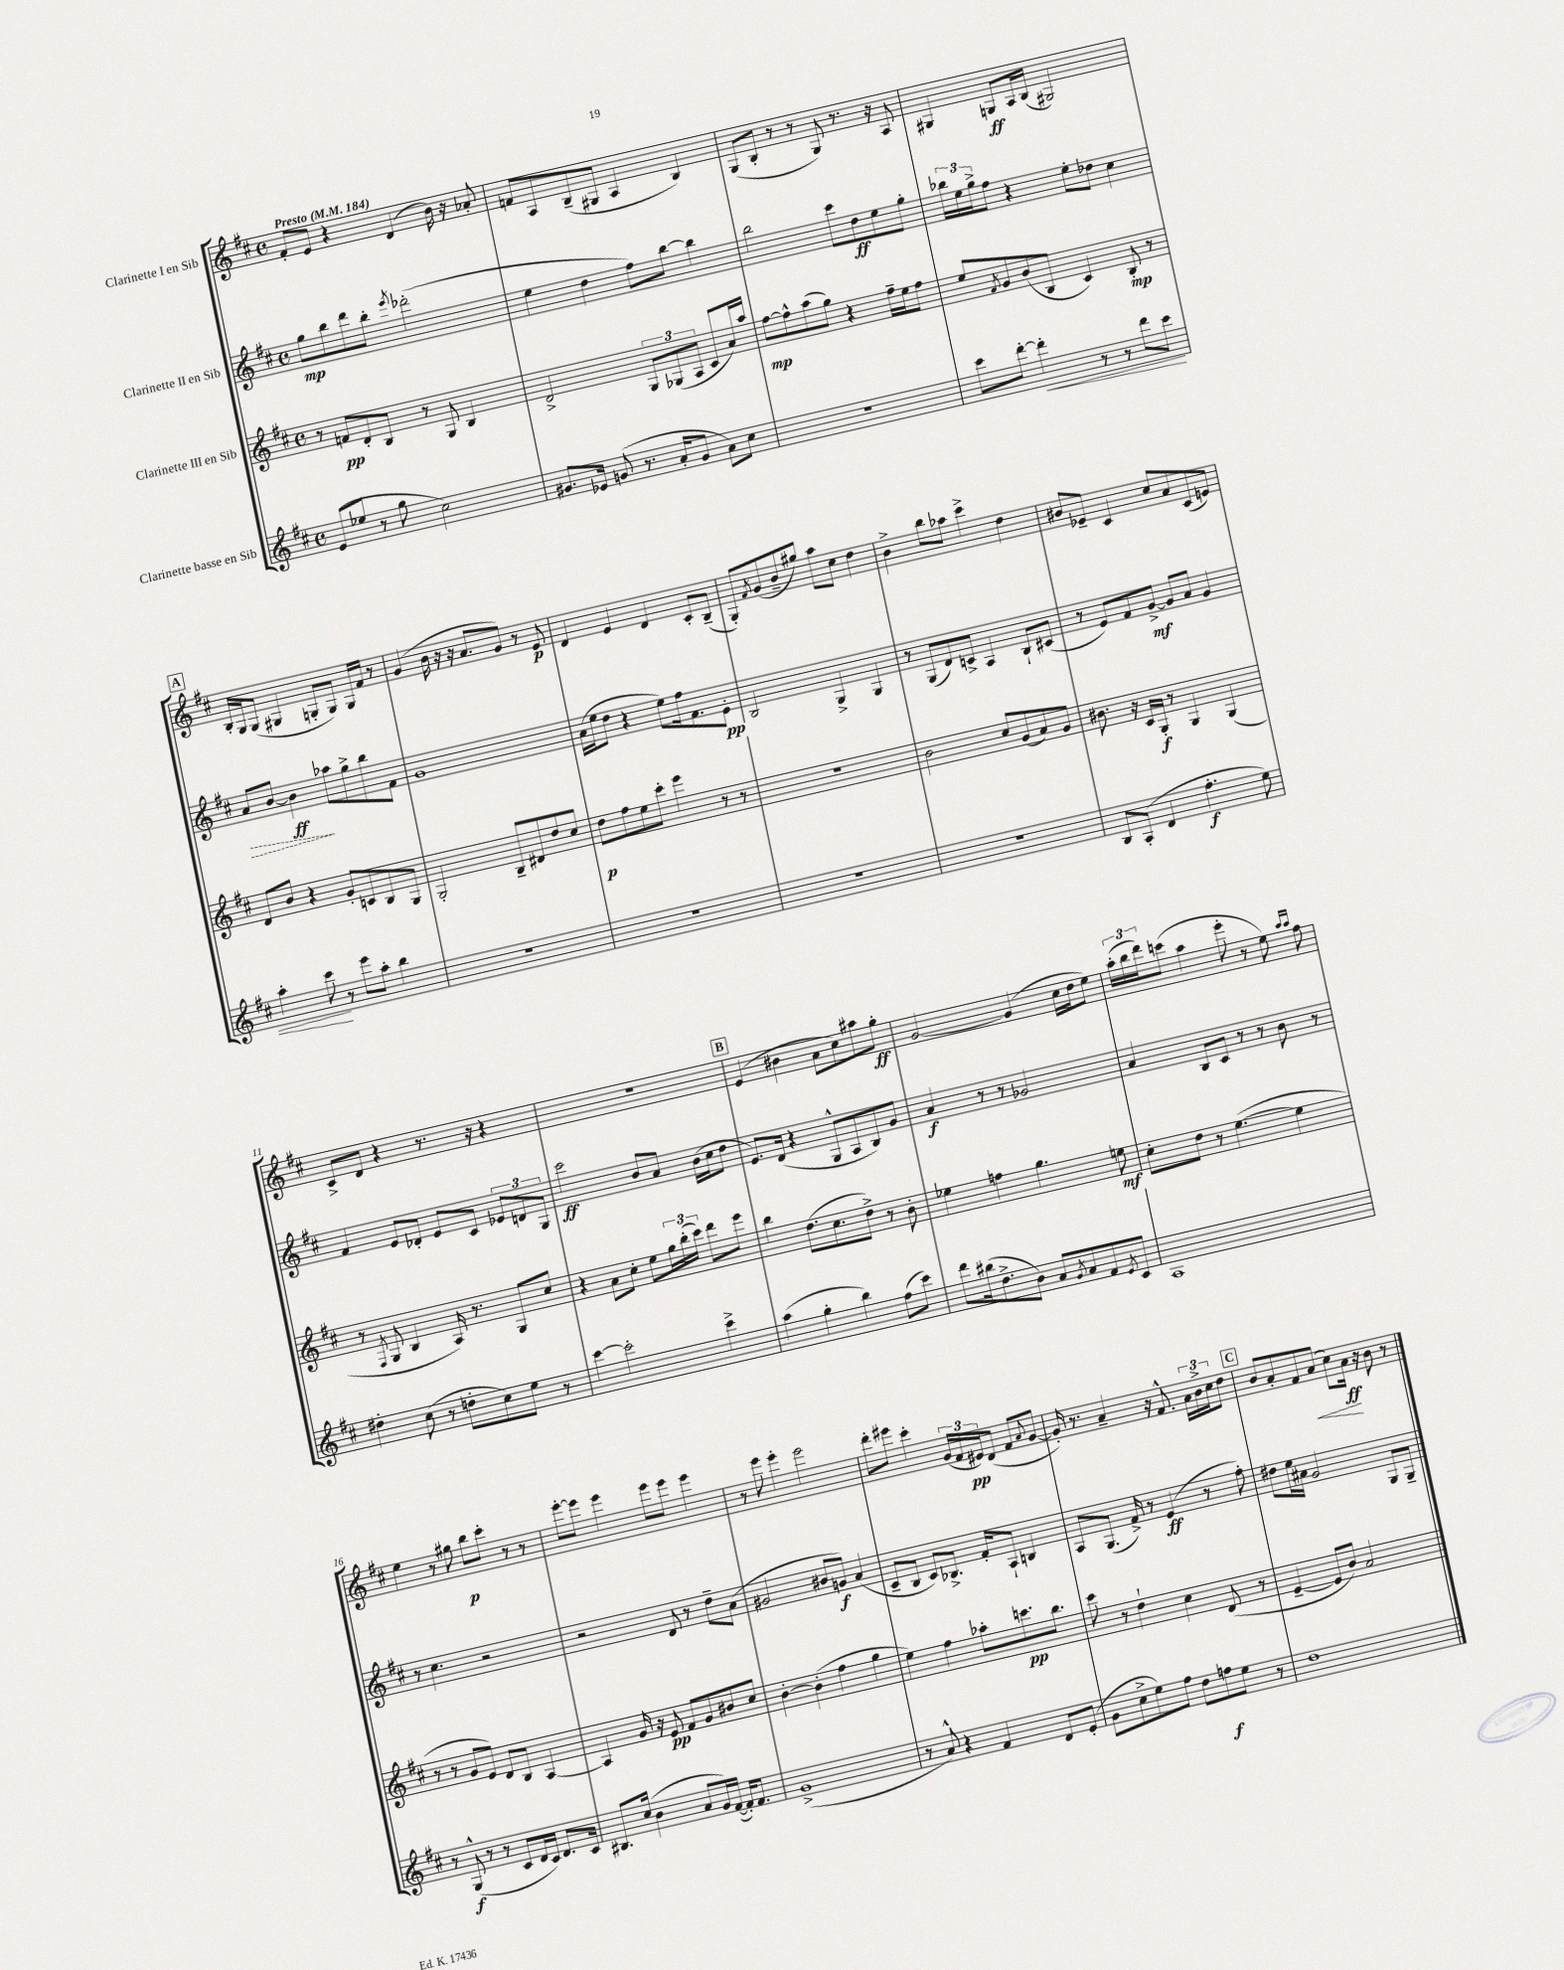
<<
\new StaffGroup <<
\new Staff = "s0" \with { instrumentName = "Clarinette I en Sib" } {
    \clef treble \key d \major \defaultTimeSignature \time 4/4 \tempo "Presto" 4 = 184
    fis'8-. e'8 r4 d'4( b'16) r16 aes'8-. |
    f'8 a8 b8--( gis8 a4 b4) |
    g8( b8-. r8 r8 g8) r8. r16 a8 |
    gis4 g8\ff a16 b16( gis2) |
    \mark \markup { \box "A" } b16-. g16 g8( gis4 g8-. g8) g16 fis'16 r8 |
    g'4( b'16 r16 r16 a'8. g'8) r8 e'8\p |
    d'4 e'4 d'4 cis'8-. b8--( |
    g8-.) \acciaccatura { fis'8 } g'8( b'8-- gis''8) a''8 cis''8 d''4 |
    b'4-> b''8 aes''8 cis'''4-> d''4 |
    bis'8 ees'8-- cis'4 cis''8 a'8 cis'8( e'8) |
    cis'8-> d'8 r4 r8. r16 r4 |
    R1 |
    \mark \markup { \box "B" } e'4( bis'4 a'8 cis''8) ais''8 g''8-.\ff |
    g'2~ g'4( cis''16 d''16 e''8) |
    \tuplet 3/2 { a''16-.( b''16 d'''16) } c'''8( a''4 e'''8-. r8 e''8) \grace { a''16 a''16 } fis''8 |
    e''4 r8 gis''8 b''8\p cis'''8-. r8 r8 |
    e'''8~-. e'''8 e'''4 e'''8 e'''8 e'''4 |
    r8 e'''8 e'''4-. e'''2 |
    d'''8-. eis'''8 cis'''4-. \tuplet 3/2 { g'16( fis'16 eis'16\pp) } d'8( fis'8 \appoggiatura { a'8 } g'8~ |
    g'16-.) r8. a'4-- r16 fis'8.-^ \tuplet 3/2 { a'16 b'16-> cis''16 } d''8 |
    \mark \markup { \box "C" } b'8 a'8-. fis'8 a'8\<( cis''8) a'16\ff\! r16 b'8 r8 \bar "|." |
}
\new Staff = "s1" \with { instrumentName = "Clarinette II en Sib" } {
    \clef treble \key d \major \defaultTimeSignature \time 4/4
    g''8\mp b''8 d'''8 b''8-. \acciaccatura { e'''8 } des'''2-.( |
    e''4 d''4 fis''8) b''8~ b''4 |
    b''2 cis'''8 d''8\ff e''8 g''8-. |
    \tuplet 3/2 { bes''16 e''16 g''16-> } fis''8 r4 e''8-. des''8 cis''4 |
    \mark \markup { \box "A" } \once \override Hairpin.style = #'dashed-line a'8\> b'8~ b'4\ff\! aes''8 g''8-> b''8 fis'8 |
    g'1 |
    a'16( e''16 d''8 r4 e''8) fis''16 fis'8. e'8-.\pp |
    b2 g4-> g4 |
    r8 g8( d'8) c'8-> a4 b8-! cis'8( |
    r8 e'8) fis'8 g'8~->\mf g'8 a'8 g'4 |
    fis'4 e'8 des'8-. e'8 cis'8 \tuplet 3/2 { ees'8 d'8 g8 } |
    cis'''2\ff b'8 a'8 b'16( cis''16 d''8 |
    \mark \markup { \box "B" } e'8.) d'16( r4 g8-^ a8 b8) g'8 |
    a'4\f r8 r8 ges'2 |
    a'4 b8 cis'8 r8 r8 b'8 r8 |
    r8 cis''4. r2 |
    r2 d'8 r8 d''8-- a'8( |
    gis'2 bis'8 g'8\f) a'4( |
    cis'8-- b8 cis'8) bes8.-> fis'16-. a8-! b4 |
    a8 g8.( fis'16->) r8 e'4\ff( r8 fis''8-.) |
    \mark \markup { \box "C" } dis''8 e''16 ais'16 g'2 g8 g8-- \bar "|." |
}
\new Staff = "s2" \with { instrumentName = "Clarinette III en Sib" } {
    \clef treble \key d \major \defaultTimeSignature \time 4/4
    r8 f'8\pp d'8-. b8 r8 g8 b4 |
    d'2-> \tuplet 3/2 { g8 ges8( a8 } cis'8 a'16) a''16 |
    fis''8~\mp fis''8-^ a''8( g''8) r4 fis''16-- e''16 fis''8 |
    e''8 \acciaccatura { fis'8 } g'8 b'8( b8 cis'4) b8-.\mp r8 |
    \mark \markup { \box "A" } d'8 b'8 r4 g'8-. c'8 b8 g8 |
    g2-. b8-- dis'8 d''8 cis''8 |
    d''8\p fis''8 e''8 cis'''8-. e'''4 r8 r8 |
    R1 |
    b'2 cis''8 g'8( a'8) g'8 |
    bis'8. r16 cis'16 g16-.\f r8 g4 g4( |
    r8 \acciaccatura { fis8 } g8 b4 a16) r8. g8 cis''8 |
    r4 a'8 cis''8-. e''8 \tuplet 3/2 { g''16 b''16-.( cis'''16) } d'''8 e'''8 |
    \mark \markup { \box "B" } b''4 d''8.( cis''8. d''8->) r8 b'8-. |
    ees''4 f''4 g''4. e''8\mf |
    cis''8-. d''8 r8 e''4.~( e''4 |
    r8 r8 g'8 e'8) d'8 b8 a4~ |
    a4 g'16 r16 e'8\pp fis'8 g'8 bis'8 cis''8 |
    b'4~-. b'4-.( fis''4 g''4 |
    e''4) fis''4 aes''8-. c'''8.\pp b''8. |
    cis'''8 r8 d''4-! cis''4 d'8( r8 |
    \mark \markup { \box "C" } e'4~-- e'8 b'8) a'2 \bar "|." |
}
\new Staff = "s3" \with { instrumentName = "Clarinette basse en Sib" } {
    \clef treble \key d \major \defaultTimeSignature \time 4/4
    e'8( ees''8 r8 g''8 cis''2) |
    gis'8. ees'16 g'8( r8. a'16-. g'8 a'8) cis''8 |
    R1 |
    cis'''8 d'''8~-. d'''4-.\< r8 r8 d'''8 cis'''8 |
    \mark \markup { \box "A" } a''4-. cis'''8\! r8 e'''8 a''8-. b''4 |
    R1 |
    R1 |
    R1 |
    R1 |
    b8 a8-.( d'4 fis''4.-.\f e''8) |
    dis''4-. cis''8( r8 d''8-. cis''8) e''8 r8 |
    cis'''4~ cis'''2-. cis'''4-> |
    \mark \markup { \box "B" } a''4( g''4-. b''4) fis''8( cis'''8) |
    d'''8 bis''16( d''8.-> b'8) a'8 \acciaccatura { g'8 } a'8 fis'8 \acciaccatura { e'8 } cis'8 |
    a1 |
    r8 g8-^\f( r8 r8 cis'8 d'16 cis'16) d'8. cis'16 |
    bis8. cis''16( b'4 a'8 g'16) fis'16~( fis'16-.) fis'8. |
    g'1->( |
    r8 a'8-^) r4 fis'4 d'8 e'8-.( |
    g'8 cis''8-> e''8) fis''8 d''8 f''8\f e''8 r8 |
    \mark \markup { \box "C" } d''1 \bar "|." |
}
>>
>>
